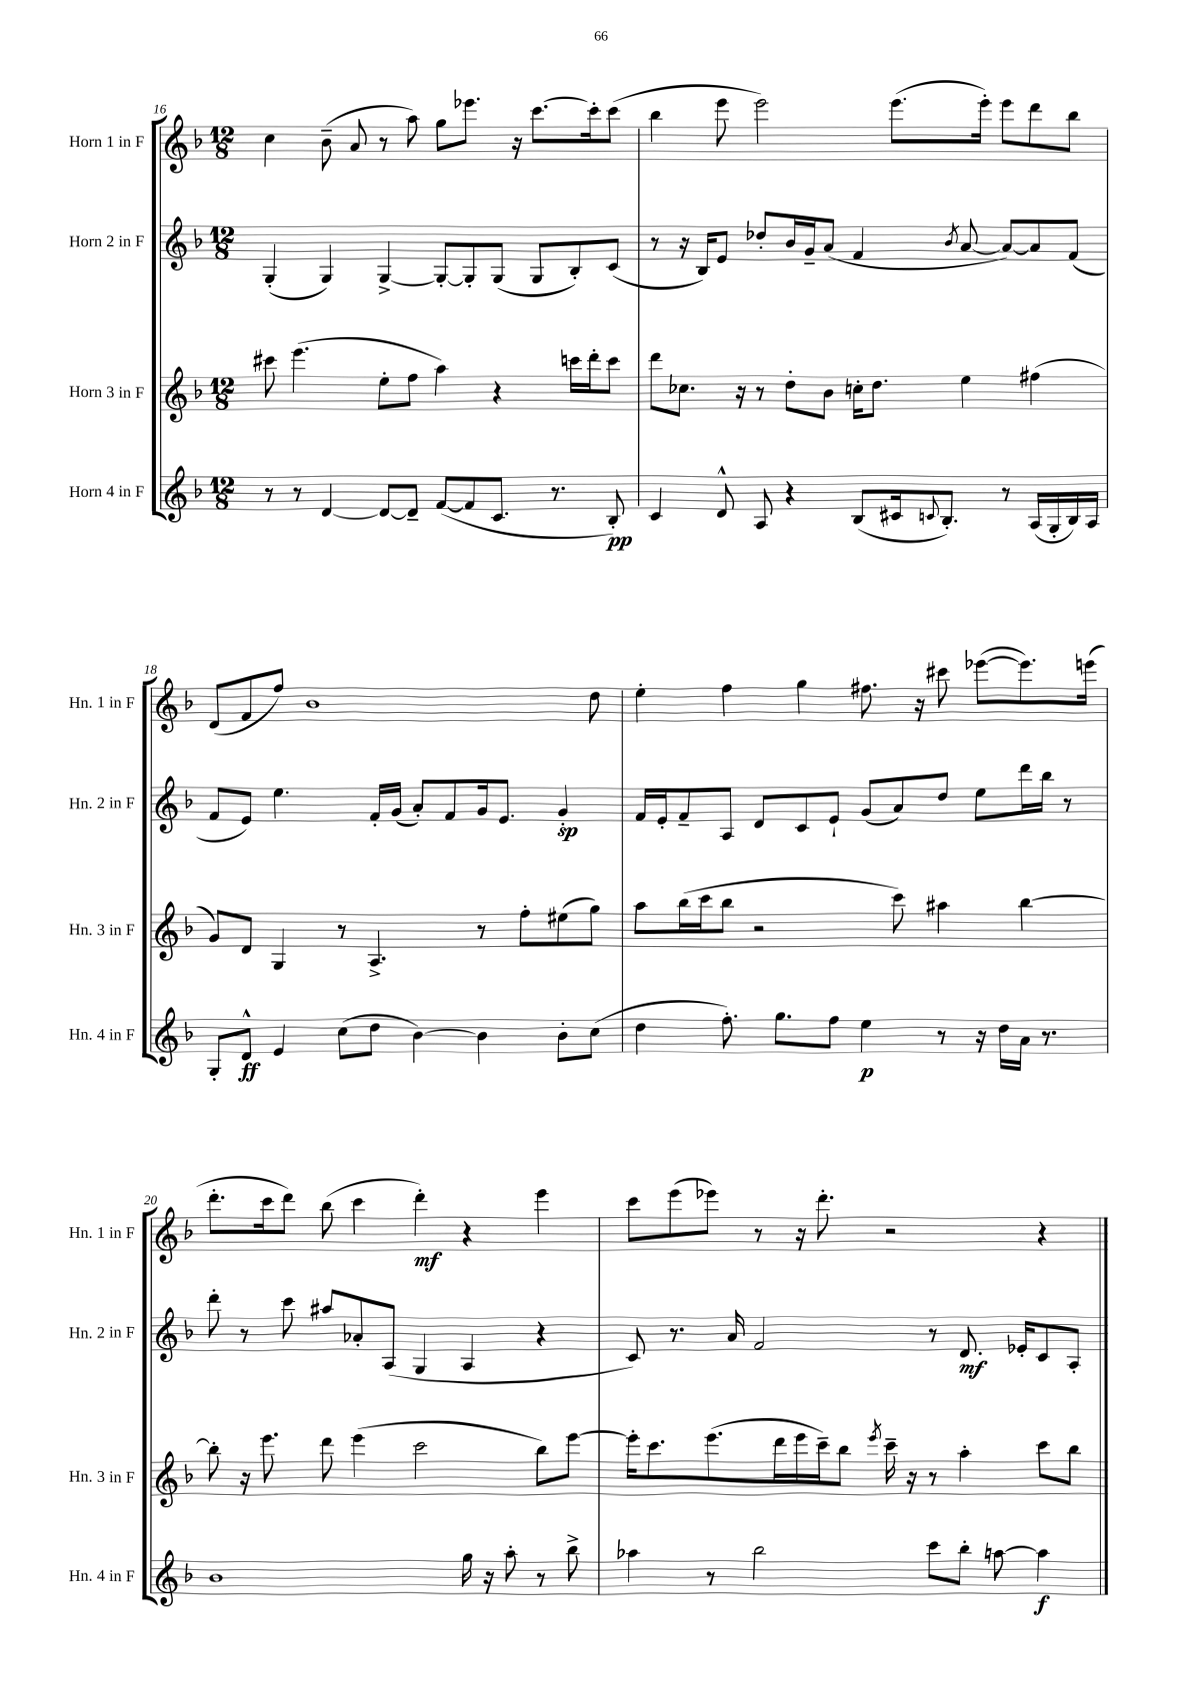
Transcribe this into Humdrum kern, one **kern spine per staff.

**kern	**kern	**kern	**kern
*staff4	*staff3	*staff2	*staff1
*clefG2	*clefG2	*clefG2	*clefG2
*k[b-]	*k[b-]	*k[b-]	*k[b-]
*M12/8	*M12/8	*M12/8	*M12/8
8r	8ccc#	(4G'	4cc
8r	(4.eee	.	.
[4d	.	4G)	(8b-~
.	.	.	8a
8d_	8ee'	[4G^	8r
8d~]	8ff	.	8aa)
([8f	4aa)	8G'_	8gg
8f]	.	8G']	8.eee-
8.c	4r	(8G	.
.	.	.	16r
.	.	8G	[8.ccc
8.r	.	.	.
.	16ccc	8B-')	.
.	16ddd'	.	16ccc']
8B-')	8ccc	(8c	(8ccc
=	=	=	=
4c	8ddd	8r	4bb-
.	8.cc-	16r	.
.	.	16B-)	.
8d^^	.	8e	8eee
.	16r	.	.
8A	8r	8dd-'	2eee)
4r	8dd'	16b-	.
.	.	16g~	.
.	8b-	(8a	.
(8B-	16cc'	4f	.
.	8.dd	.	.
16c#	.	.	(8.eee
8qqc	.	.	.
8.B-')	.	.	.
.	.	8qb-	.
.	4ee	[8a	.
.	.	.	16eee')
8r	.	8a_)	8eee
(16A	(4ff#	8a]	8ddd
16G'	.	.	.
16B-)	.	(8f	8bb-
16A	.	.	.
=	=	=	=
8G'	8g)	8f	(8d
8d^^	8d	8e)	8f
4e	4G	4.ee	8ff)
.	.	.	1b-
(8cc	8r	.	.
8dd	4.A^	16f'	.
.	.	(16g	.
[4b-)	.	8a')	.
.	.	8f	.
4b-]	8r	16g	.
.	.	8.e	.
.	8ff'	.	.
8b-'	(8ee#	4g'	.
(8cc	8gg)	.	8dd
=	=	=	=
4dd	8aa	16f	4ee'
.	.	16e'	.
.	(16bb-	8f~	.
.	16ccc	.	.
8.ff')	8bb-	8A	4ff
.	2r	8d	.
8.gg	.	.	.
.	.	8c	4gg
8ff	.	8e`	.
4ee	.	(8g	8.ff#
.	8ccc)	8a)	.
.	.	.	16r
8r	4aa#	8dd	8ccc#
16r	.	8ee	([8eee-
16dd	.	.	.
16a	[4bb-	16ddd	8.eee-])
8.r	.	16bb-	.
.	.	8r	.
.	.	.	(16eee
=	=	=	=
1b-	8bb-']	8ddd'	8.ddd'
.	16r	8r	.
.	8.eee	.	16ccc
.	.	8ccc	8ddd)
.	8ddd	8aa#	(8bb-
.	(4eee	8a-'	4ccc
.	.	(8A	.
.	2ccc	4G	4ddd')
16gg	.	4A	4r
16r	.	.	.
8aa'	.	.	.
8r	8bb-)	4r	4eee
8bb-^	[8eee	.	.
=	=	=	=
4aa-	16eee']	8c)	8ccc
.	8.ccc	.	.
.	.	8.r	(8eee
8r	(8.eee	.	8eee-)
.	.	16a	.
2bb-	.	2f	8r
.	16ddd	.	.
.	16eee	.	16r
.	16ccc~)	.	8.ddd'
.	8bb-	.	.
.	8qeee	.	.
.	16ccc~	.	2r
.	16r	.	.
8ccc	8r	8r	.
8bb-'	4aa'	8.d	.
[8aa	.	.	.
.	.	16e-'	.
4aa]	8ccc	8c	4r
.	8bb-	8A'	.
==	==	==	==
*-	*-	*-	*-
